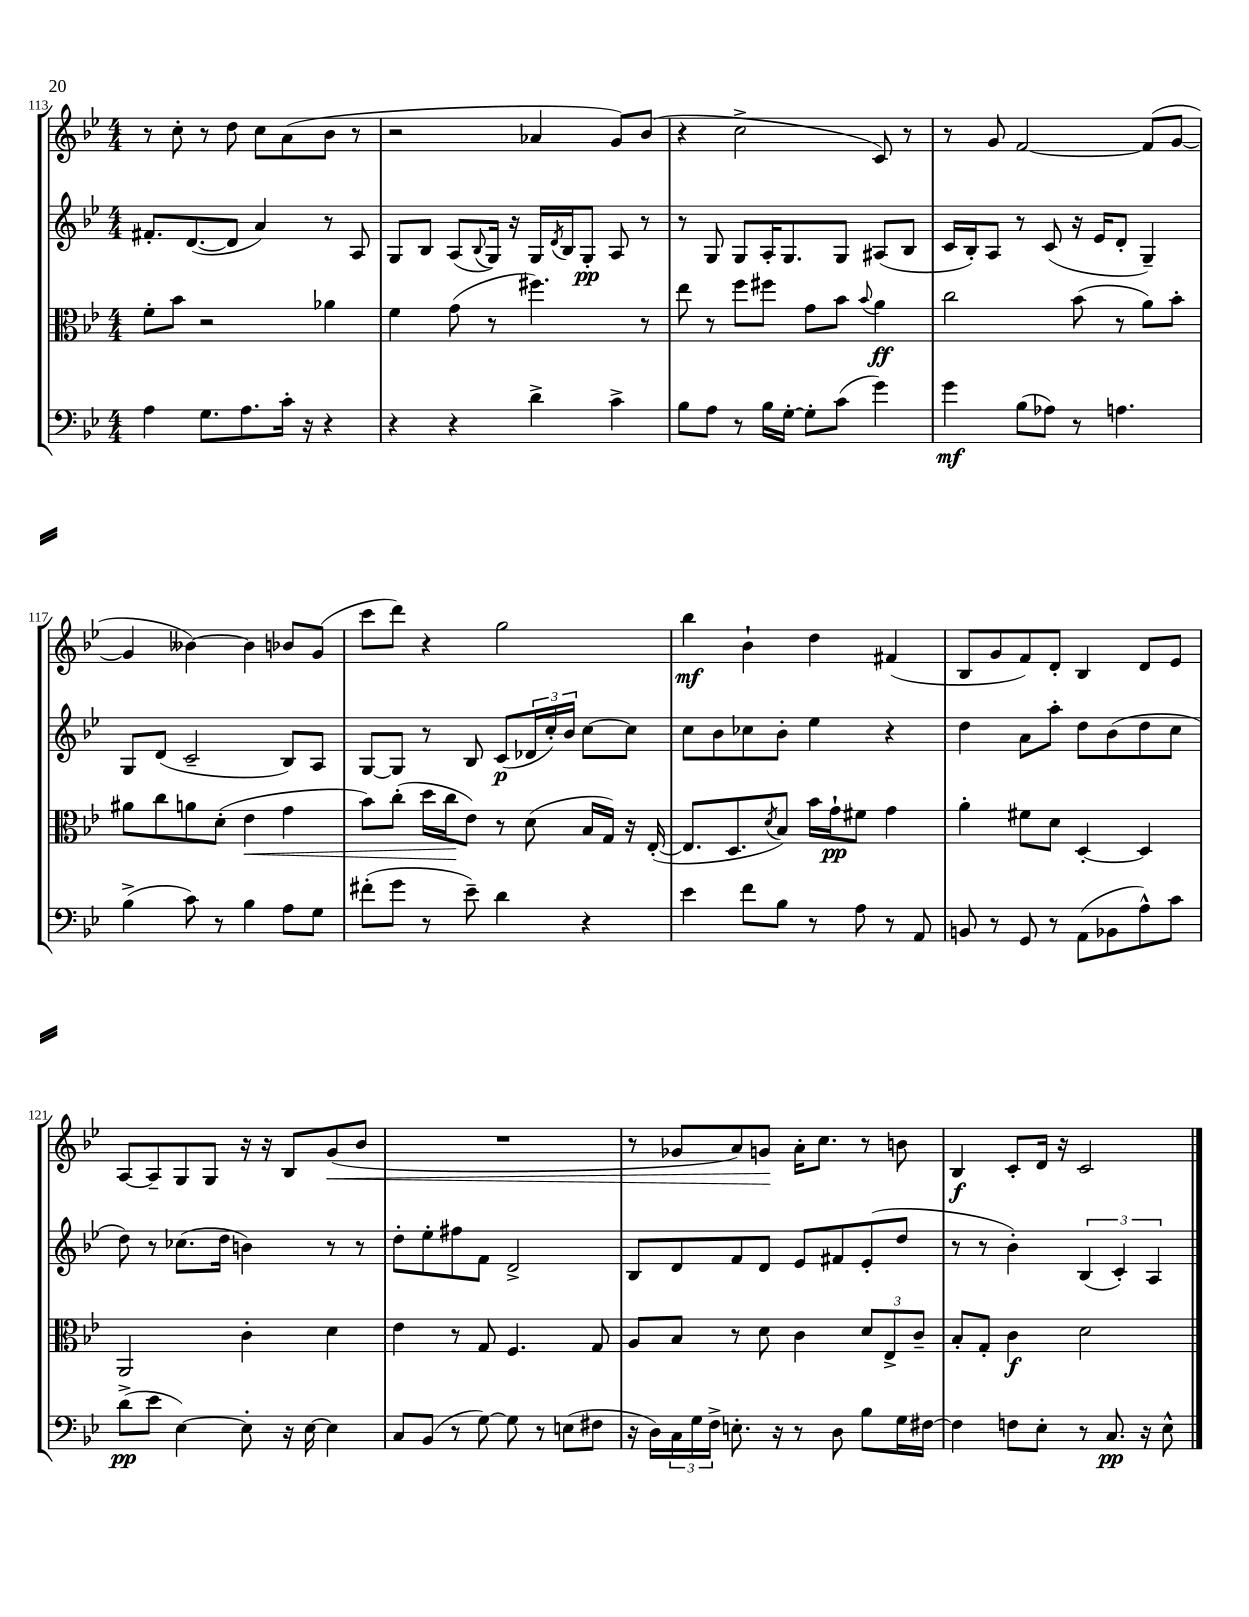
<<
\new StaffGroup <<
\new Staff = "s0" {
    \clef treble \key bes \major \numericTimeSignature \time 4/4
    r8 c''8-. r8 d''8 c''8 a'8( bes'8 r8 |
    r2 aes'4 g'8) bes'8( |
    r4 c''2-> c'8) r8 |
    r8 g'8 f'2~ f'8( g'8~ |
    g'4 beses'4~) beses'4 bes'8 g'8( |
    c'''8 d'''8) r4 g''2 |
    bes''4\mf bes'4-! d''4 fis'4( |
    bes8 g'8 f'8) d'8-. bes4 d'8 ees'8 |
    a8~ a8-- g8 g8 r16 r16 bes8 g'8\<( bes'8 |
    R1 |
    r8 ges'8 a'8) g'8\! a'16-. c''8. r8 b'8 |
    bes4\f c'8-. d'16 r16 c'2 \bar "|." |
}
\new Staff = "s1" {
    \clef treble \key bes \major \numericTimeSignature \time 4/4
    fis'8.-. d'8.~( d'8 a'4) r8 a8 |
    g8 bes8 a8( \appoggiatura { bes8 } g16) r16 g16 \acciaccatura { d'8 } bes16 g8-.\pp a8 r8 |
    r8 g8 g8 a16-. g8. g8 ais8( bes8 |
    c'16 bes16-.) a8 r8 c'8( r16 ees'16 d'8-. g4--) |
    g8 d'8( c'2-- bes8) a8 |
    g8~ g8 r8 bes8 c'8\p( \tuplet 3/2 { des'16 c''16-.) bes'16 } c''8~ c''8 |
    c''8 bes'8 ces''8 bes'8-. ees''4 r4 |
    d''4 a'8 a''8-. d''8 bes'8( d''8 c''8 |
    d''8) r8 ces''8.( d''16 b'4) r8 r8 |
    d''8-. ees''8-. fis''8 f'8 d'2-> |
    bes8 d'8 f'8 d'8 ees'8 fis'8 ees'8-.( d''8 |
    r8 r8 bes'4-.) \tuplet 3/2 { bes4( c'4-.) a4 } \bar "|." |
}
\new Staff = "s2" {
    \clef alto \key bes \major \numericTimeSignature \time 4/4
    f'8-. bes'8 r2 aes'4 |
    f'4 g'8( r8 fis''4.) r8 |
    ees''8 r8 f''8 fis''8 g'8 bes'8 \appoggiatura { bes'8 } a'4\ff |
    c''2 bes'8( r8 a'8) bes'8-. |
    ais'8 c''8 a'8 d'8-.( ees'4\< g'4 |
    bes'8) c''8-.( d''16 c''16\! ees'8) r8 d'8( bes16 g16) r16 ees16~-.( |
    ees8. d8. \acciaccatura { d'8 } bes8) bes'16 g'16-!\pp fis'8 g'4 |
    a'4-. fis'8 d'8 d4~-. d4 |
    a,2 c'4-. d'4 |
    ees'4 r8 g8 f4. g8 |
    a8 bes8 r8 d'8 c'4 \tuplet 3/2 { d'8 ees8-> c'8-- } |
    bes8-. g8-. c'4\f d'2 \bar "|." |
}
\new Staff = "s3" {
    \clef bass \key bes \major \numericTimeSignature \time 4/4
    a4 g8. a8. c'16-. r16 r4 |
    r4 r4 d'4-> c'4-> |
    bes8 a8 r8 bes16 g16~-. g8-. c'8( g'4) |
    g'4\mf bes8( aes8) r8 a4. |
    bes4->( c'8) r8 bes4 a8 g8 |
    fis'8-.( g'8 r8 ees'8--) d'4 r4 |
    ees'4 f'8 bes8 r8 a8 r8 a,8 |
    b,8 r8 g,8 r8 a,8( bes,8 a8-^) c'8 |
    d'8->\pp( ees'8 ees4~) ees8-. r16 ees16~ ees4 |
    c8 bes,8( r8 g8~) g8 r8 e8( fis8 |
    r16 d16) \tuplet 3/2 { c16 g16 f16-> } e8.-. r16 r8 d8 bes8 g16 fis16~ |
    fis4 f8 ees8-. r8 c8.\pp r16 ees8-^ \bar "|." |
}
>>
>>
\layout { \context { \Score currentBarNumber = #113 } }
